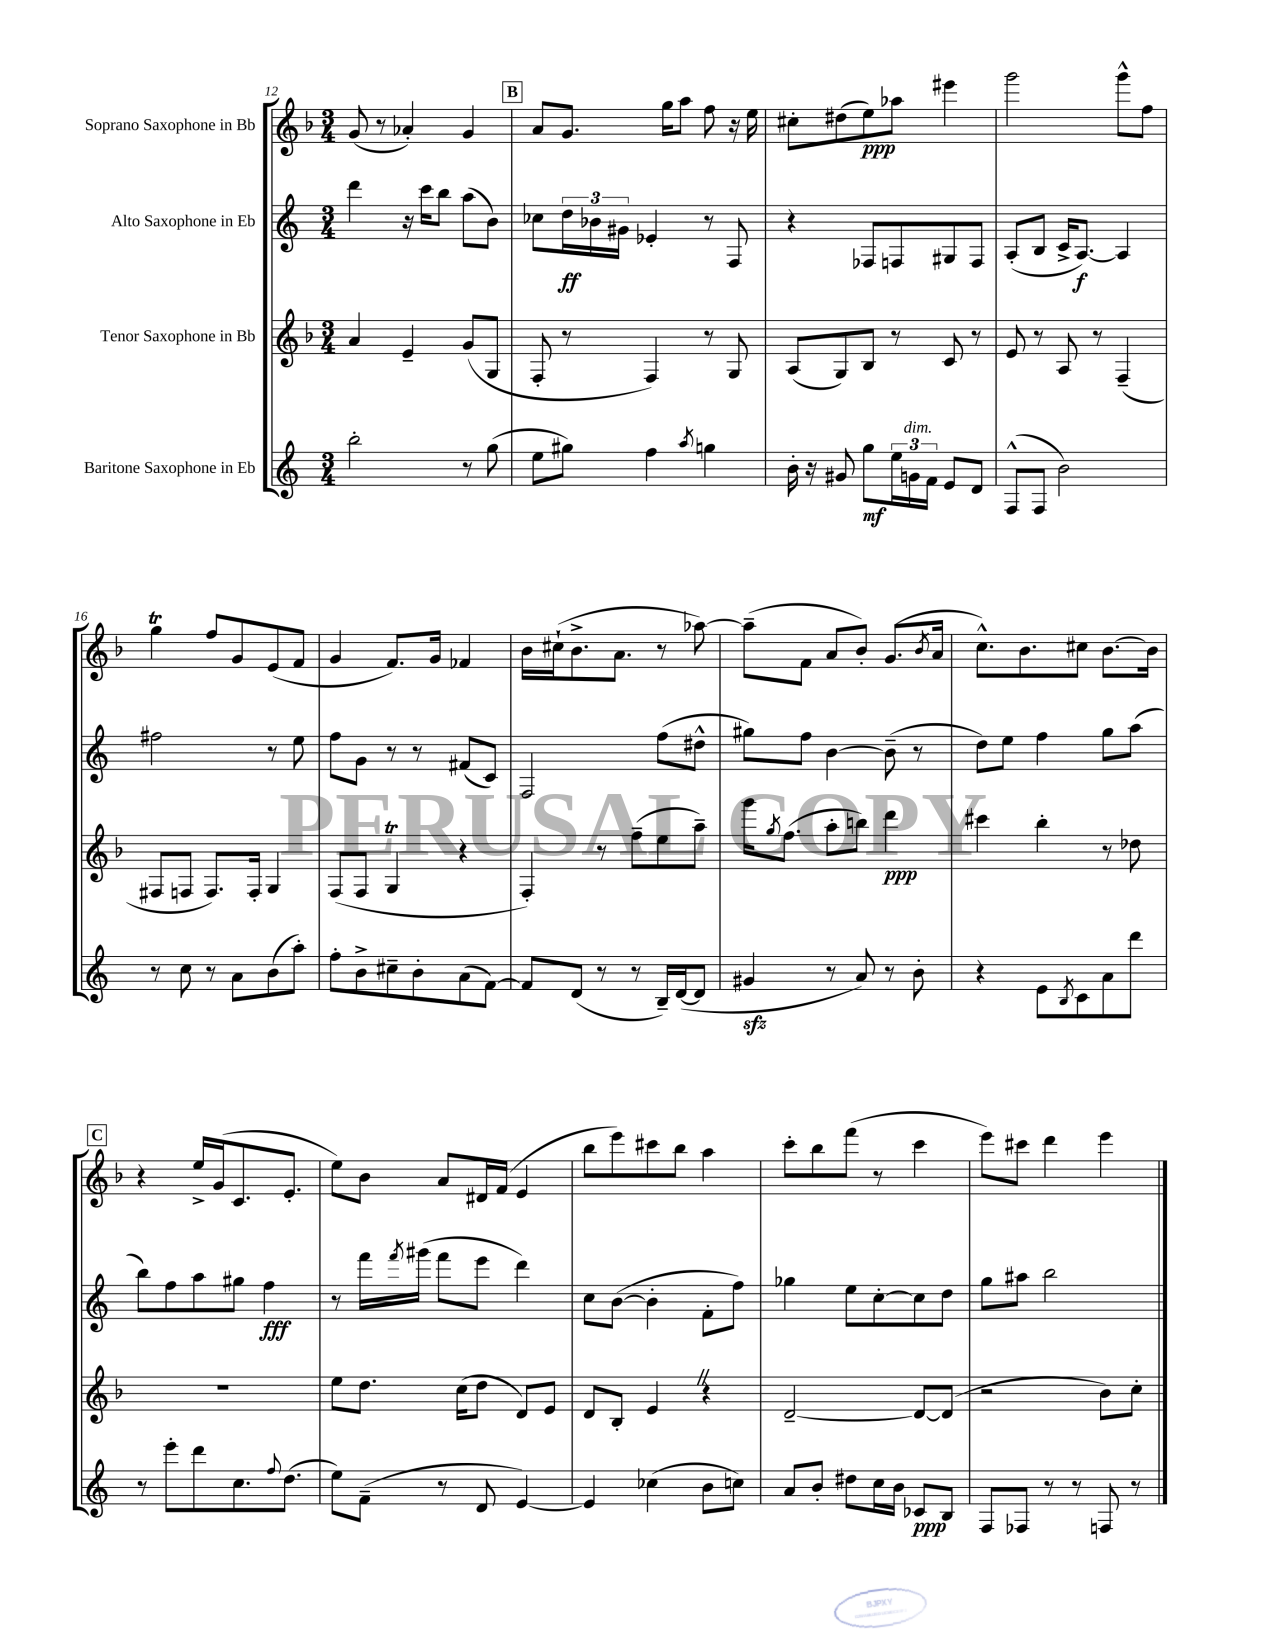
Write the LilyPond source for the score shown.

<<
\new StaffGroup <<
\new Staff = "s0" \with { instrumentName = "Soprano Saxophone in Bb" } {
    \clef treble \key f \major \numericTimeSignature \time 3/4
    g'8( r8 aes'4-.) g'4 |
    \mark \markup { \box "B" } a'8 g'8. g''16 a''8 f''8 r16 e''16 |
    cis''8-. dis''8( e''8\ppp) aes''8 eis'''4 |
    g'''2 g'''8-^ f''8 |
    g''4\trill f''8 g'8 e'8( f'8 |
    g'4 f'8.) g'16 fes'4 |
    bes'16 cis''16-!( bes'8.-> a'8. r8 aes''8~) |
    aes''8--( f'8 a'8 bes'8-.) g'8.( \acciaccatura { bes'8 } a'16 |
    c''8.-^) bes'8. cis''8 bes'8.~ bes'16 |
    \mark \markup { \box "C" } r4 e''16-> g'16( c'8. e'8.-. |
    e''8) bes'8 a'8 dis'16 f'16( e'4 |
    bes''8 e'''8) cis'''8 bes''8 a''4 |
    c'''8-. bes''8 f'''8( r8 c'''4 |
    e'''8) cis'''8 d'''4 e'''4 \bar "|." |
}
\new Staff = "s1" \with { instrumentName = "Alto Saxophone in Eb" } {
    \clef treble \key c \major \numericTimeSignature \time 3/4
    d'''4 r16 c'''16 b''8 a''8( b'8) |
    \mark \markup { \box "B" } ces''8 \tuplet 3/2 { d''16\ff bes'16 gis'16 } ees'4-. r8 f8 |
    r4 fes8 f8 gis8 f8 |
    a8-.( b8 c'16-> a8.~\f) a4 |
    fis''2 r8 e''8 |
    f''8 g'8 r8 r8 fis'8( c'8) |
    f2 f''8( dis''8-^ |
    gis''8) f''8 b'4~ b'8--( r8 |
    d''8) e''8 f''4 g''8 a''8( |
    \mark \markup { \box "C" } b''8) f''8 a''8 gis''8 f''4\fff |
    r8 f'''16 \acciaccatura { f'''8 } gis'''16( f'''8 e'''8 d'''4) |
    c''8 b'8~( b'4-. f'8-. f''8) |
    ges''4 e''8 c''8~-. c''8 d''8 |
    g''8 ais''8 b''2 \bar "|." |
}
\new Staff = "s2" \with { instrumentName = "Tenor Saxophone in Bb" } {
    \clef treble \key f \major \numericTimeSignature \time 3/4
    a'4 e'4-- g'8( g8 |
    \mark \markup { \box "B" } f8-. r8 f4) r8 g8 |
    a8( g8) bes8 r8 c'8 r8 |
    e'8 r8 a8 r8 f4--( |
    fis8 f8 f8.) f16-. g4 |
    f8( f8 g4\trill r4 |
    f4-.) r8 f''8--( e''8 a''8--) |
    g'''16 \acciaccatura { g''8 } f''8.( a''8-. b''8) d'''4\ppp |
    cis'''4 bes''4-. r8 des''8 |
    \mark \markup { \box "C" } R2. |
    e''8 d''8. c''16( d''8 d'8) e'8 |
    d'8 bes8-. e'4 \once \override BreathingSign.text = \markup { \musicglyph "scripts.caesura.straight" } \breathe r4 |
    d'2~-- d'8~ d'8( |
    r2 bes'8) c''8-. \bar "|." |
}
\new Staff = "s3" \with { instrumentName = "Baritone Saxophone in Eb" } {
    \clef treble \key c \major \numericTimeSignature \time 3/4
    b''2-. r8 g''8( |
    \mark \markup { \box "B" } e''8 gis''8) f''4 \acciaccatura { a''8 } g''4 |
    b'16-. r16 gis'8 g''8\mf \tuplet 3/2 { e''16 g'16^\markup { \italic "dim." } f'16 } e'8 d'8 |
    f8-^( f8 b'2) |
    r8 c''8 r8 a'8 b'8( a''8-.) |
    f''8-. b'8-> cis''8-- b'8-. a'8( f'8~) |
    f'8 d'8( r8 r8 b16--) d'16~( d'8 |
    gis'4\sfz r8 a'8) r8 b'8-. |
    r4 e'8 \acciaccatura { b8 } c'8 a'8 d'''8 |
    \mark \markup { \box "C" } r8 e'''8-. d'''8 c''8. \appoggiatura { f''8 } d''8.( |
    e''8) f'8--( r8 d'8 e'4~) |
    e'4 ces''4( b'8 c''8) |
    a'8 b'8-. dis''8 c''16 b'16 ces'8\ppp b8 |
    f8 fes8 r8 r8 f8 r8 \bar "|." |
}
>>
>>
\layout { \context { \Score currentBarNumber = #12 } }
